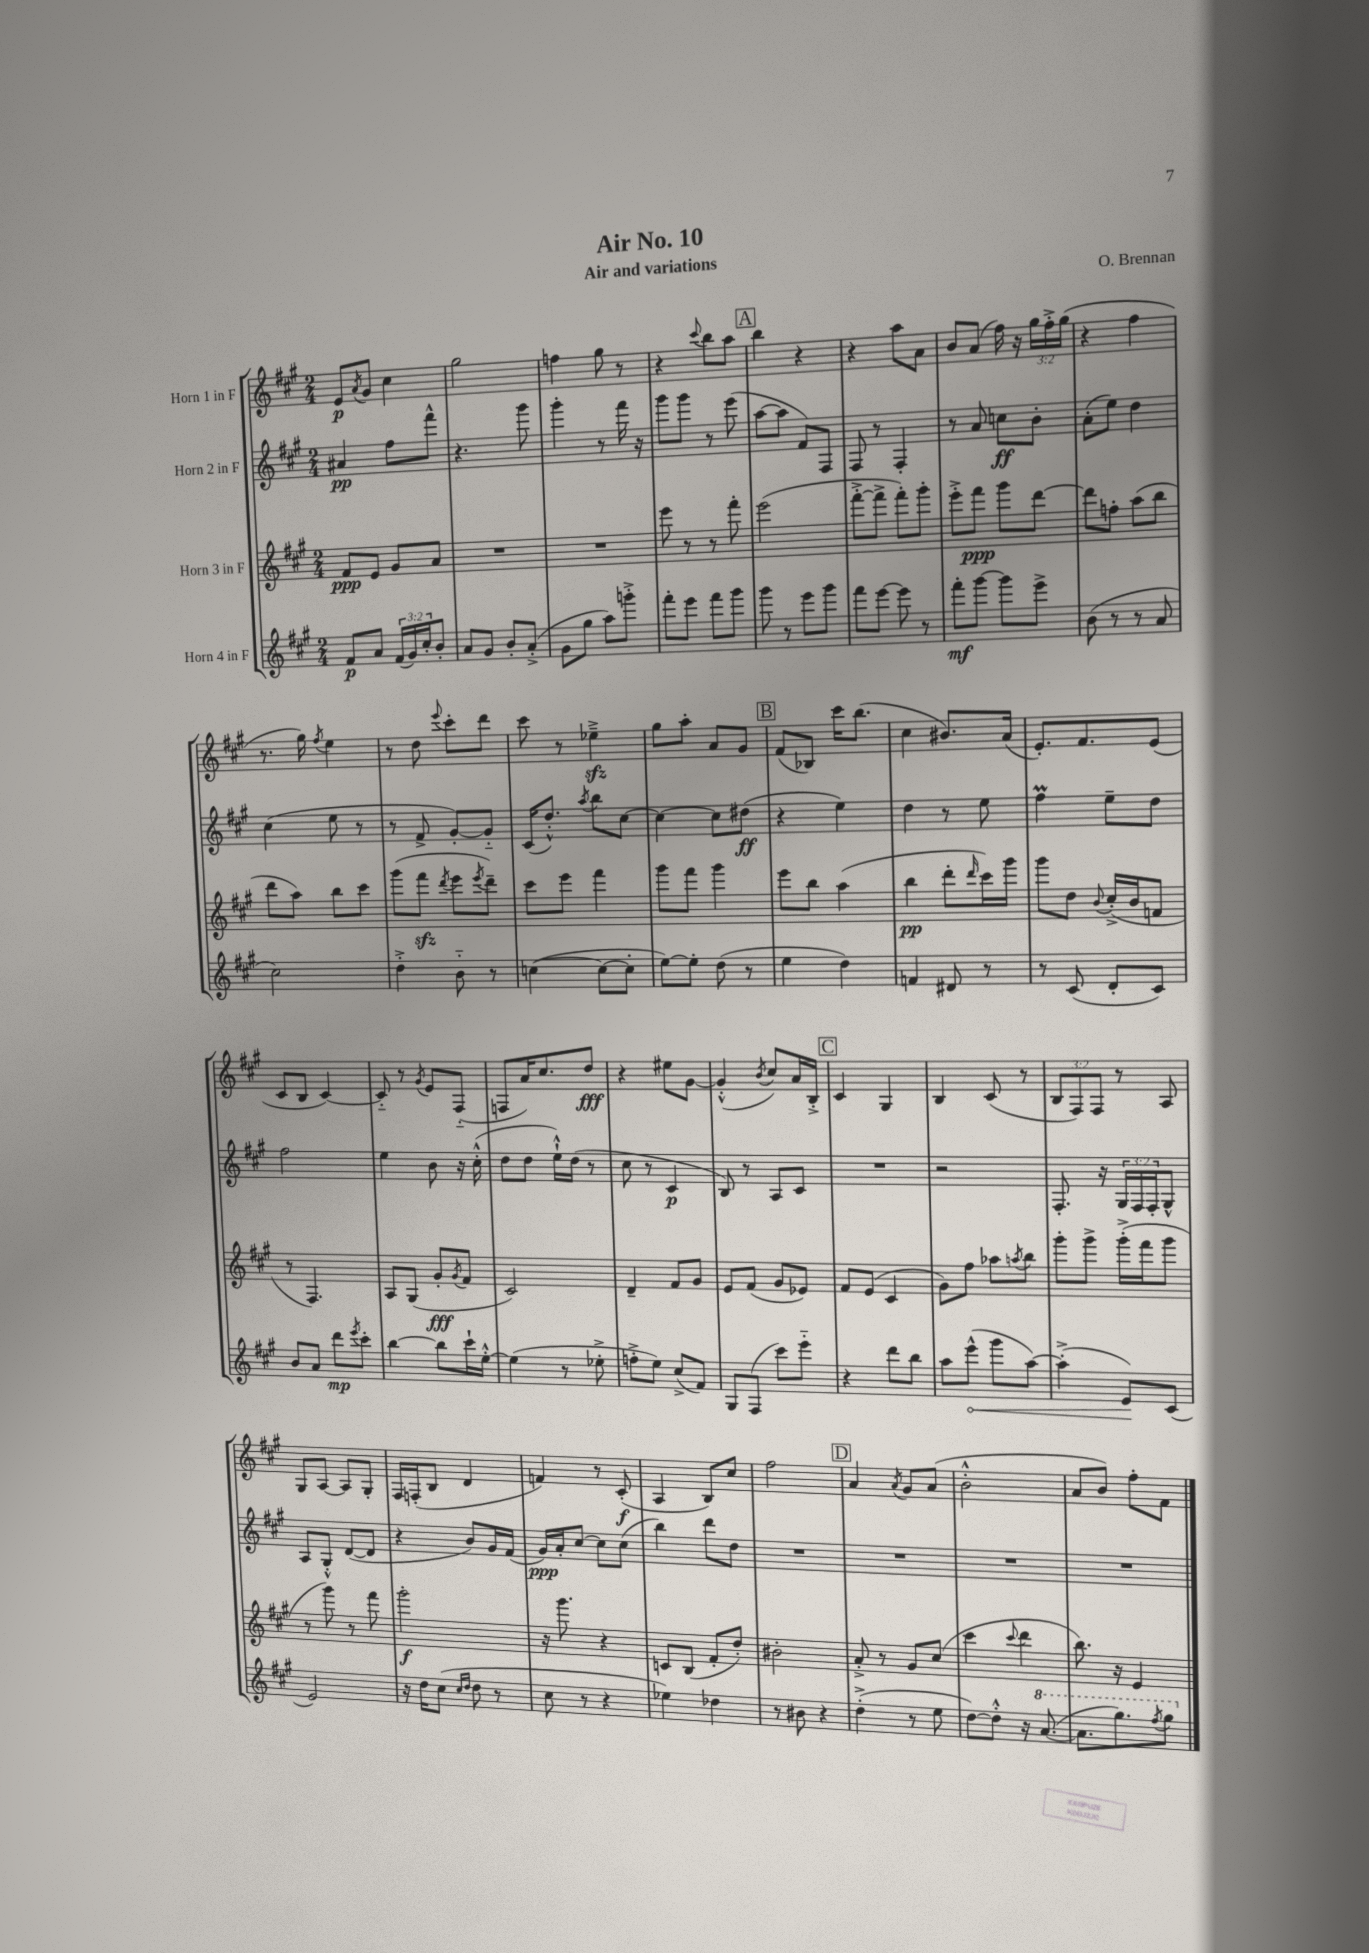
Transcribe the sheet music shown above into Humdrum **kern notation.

**kern	**kern	**kern	**kern
*staff4	*staff3	*staff2	*staff1
*clefG2	*clefG2	*clefG2	*clefG2
*k[f#c#g#]	*k[f#c#g#]	*k[f#c#g#]	*k[f#c#g#]
*M2/4	*M2/4	*M2/4	*M2/4
8f#/L	8f#/L	4a#/	8e/L
.	.	.	8qa/
8a/J	8e/J	.	8g#/J
(24f#/LL	8g#/L	8ff#\L	4cc#\
24g#/)	.	.	.
24cc#'/J	.	.	.
8b'/J	8a/J	8fff#^^\J	.
=	=	=	=
8a/L	2r	4.r	2gg#\
8g#/J	.	.	.
8b'/L	.	.	.
(8a'^/J	.	8ggg#\	.
=	=	=	=
8g#\L	2r	4ggg#'\	4ff\
8gg#\J	.	.	.
8aa\L)	.	8r	8gg#\
8ggg'^\J	.	16fff#\	8r
.	.	16r	.
=	=	=	=
8fff#'\L	8eee\	8ggg#\L	4r
8eee\J	8r	8ggg#\J	.
.	.	.	8qqccc#/
8fff#\L	8r	8r	8bb\L
8ggg#\J	8fff#'\	(8eee\	8aa\J
=	=	=	=
8ggg#\	(2eee\	[8aa\L	4bb\
8r	.	8aa\]J	.
8eee\L	.	8f#/L)	4r
8ggg#\J	.	8F#/J	.
=	=	=	=
8fff#\L	[8fff#'^\L	8F#/	4r
[8eee\J	8fff#^\]J	8r	.
8eee\]	8fff#'\L)	4F#'/	8aa\L
8r	8ggg#'\J	.	8a\J
=	=	=	=
8fff#'\L	8eee'^\L	8r	8b/L
[8ggg#\J	8fff#\J	8a/	(8a/J
8ggg#\]L	8ggg#\L	8cc\L	16ff#\)
.	.	.	16r
8eee^\J	[8ddd\J	8b'\J	24gg#\LL
.	.	.	24ff#'^\
.	.	.	(24gg#\JJ
=	=	=	=
(8b\	8ddd\]L	(8a'\L	4r
8r	8ff'\J	8ee\J)	.
8r	(8aa\L	4dd\	4ff#\
8a/	8bb\J	.	.
=	=	=	=
2cc#\)	8ddd\L	(4cc#\	8.r
.	8aa\J)	.	.
.	.	.	16gg#\)
.	.	.	8qff#/
.	8bb\L	8ee\	4ee\
.	8ccc#\J	8r	.
=	=	=	=
4dd'^\	(8ggg#\L	8r	8r
.	8fff#\J	8f#^/	8dd\
.	8qddd/	.	8qqeee/
8b'~\	8eee\L	[8g#'/L)	8ccc#'\L
.	8qeee/	.	.
8r	8ddd~\J)	8g#'~/]J	8ddd\J
=	=	=	=
([4cc\	8ccc#\L	(16c#/LK	8ccc#\
.	.	8.dd'^^/J)	.
.	8eee\J	.	8r
.	.	8qaa/	.
8cc\_L	4fff#\	8bb\L	4ee-~^\
8cc'\]J	.	[8cc#\J	.
=	=	=	=
[8ee\L)	8ggg#\L	4cc#\_	8gg#\L
8ee'\]J	8fff#\J	.	8aa'\J
(8dd\	4ggg#\	8cc#\]L	8a/L
8r	.	(8dd#\J	8g#/J
=	=	=	=
4ee\	8eee\L	4r	(8f#/L
.	8bb\J	.	8B-/J)
4dd\)	(4aa\	4ee\)	16ccc#\LK
.	.	.	(8.bb\J
=	=	=	=
4f/	4bb\	4dd\	4cc#\
8d#/	8ddd'\L	8r	8.b#/L)
.	16qqddd/	.	.
8r	16ccc#\L)	8ee\	.
.	16ggg#\JJ	.	(16a/Jk
=	=	=	=
8r	8ggg#\L	4ff#\	8.e'/L)
(8c#/	8dd\J	.	.
.	.	.	8.f#/
.	8qqb/	.	.
8d'/L	(16cc#'^/LL	8ee~\L	.
.	16b/J	.	.
8c#/J)	8f/J	8dd\J	(8e/J
=	=	=	=
8b/L	8r	2ff#\	8c#/L
8a/J	4.F#/)	.	8B/J
8ddd\L	.	.	[4c#/)
8qeee/	.	.	.
8ccc#'\J	.	.	.
=	=	=	=
[4bb\	8A/L	4ee\	8c#'~/]
.	(8G#/J	.	8r
.	.	.	8qg#/
8bb\]L	8g#'/L	8b\	8e/L
.	8qg#/	.	.
16ccc#`\L	8f#/J	16r	(8F#'~/J
[16ee'^^\JJ	.	(16cc#'^^\	.
=	=	=	=
(4ee\]	2c#/)	8dd\L	8F/L
.	.	8dd\J	16a/K)
.	.	.	8.cc#/
8r	.	16ee`^^\LL)	.
.	.	(16dd\JJ	.
8ee-'^\	.	8r	8dd/J
=	=	=	=
8ff'^\L	4d~/	8cc#\	4r
8ee\J)	.	8r	.
(8cc#^/L	8f#/L	4c#/	8ee#\L
8f#/J)	8g#/J	.	[8g#\J
=	=	=	=
8G#/L	8e/L	8B/)	(4g#'^^/]
(8F#/J	(8f#/J	8r	.
.	.	.	8qb/
8ccc#\L)	8g#/L	8A/L	8cc#/L)
8eee'~\J	8e-/J)	8c#/J	16a/L
.	.	.	16B'^/JJ
=	=	=	=
4r	8f#/L	2r	4c#/
.	(8e/J	.	.
8ddd\L	4c#/	.	4G#/
8bb\J	.	.	.
=	=	=	=
8aa\L	8g#\L)	2r	4B/
(8eee^^\J	8ff#\J	.	.
8ggg#\L	8aa-\L	.	(8c#/
.	8qaa/	.	.
[8aa\J)	8bb\J	.	8r
=	=	=	=
(4aa'^\]	8ggg#'\L	8.F#'/	12B/L
.	.	.	12F#/)
.	8ggg#^\J	.	.
.	.	.	12F#/J
.	.	16r	.
8e/L)	(16ggg#'^\LL	24G#/LL	8r
.	.	24F#/	.
.	16fff#\J	.	.
.	.	24F#'/J	.
(8c#/J	8ggg#\J	8G#^^/J	8A/
=	=	=	=
2e/)	8r	8A/L	8G#/L
.	8ggg#\)	8G#'^^/J	[8A/J
.	8r	([8d/L	8A/]L
.	8fff#\	8d/]J	8G#'/J
=	=	=	=
16r	2ggg#'\	4r	16F#/LL
16dd\LK	.	.	(16F'/J
(8cc#\J	.	.	8B/J
16qqcc#/LL	.	.	.
16qqdd/JJ	.	.	.
8dd\	.	8b/L)	4d/
8r	.	16g#/L	.
.	.	(16f#/JJ	.
=	=	=	=
8cc#\	16r	16g#/LL)	4f/)
.	8.ggg#\	16a'/J	.
8r	.	[8cc#/J	.
4r	4r	8cc#\]L	8r
.	.	(8cc#\J	(8c#'/
=	=	=	=
4ee-\)	8c/L	4bb\)	4A/
.	(8B/J	.	.
4dd-\	8f#'/L	8ddd\L	8B/L)
.	8dd'/J)	8dd\J	8cc#/J
=	=	=	=
8r	2b#'\	2r	2ff#\
8b#\	.	.	.
4r	.	.	.
=	=	=	=
(4dd'^\	8a'^/	2r	4a/
.	8r	.	.
.	.	.	8qa/
8r	8g#/L	.	8g#/L
8ee\	(8cc#/J	.	(8a/J
=	=	=	=
[8dd\L)	4ccc#\	2r	2b'^^\
8dd'^^\]J	.	.	.
.	8qqccc#/	.	.
16r	4ddd\	.	.
([8.aa/	.	.	.
=	=	=	=
8.aa\]L	8.bb\)	2r	8a/L
.	.	.	8b/J)
8.ggg#\)	16r	.	.
.	4e/	.	8ff#'\L
8qfff#/	.	.	.
8ggg#\J	.	.	8f#\J
==	==	==	==
*-	*-	*-	*-
